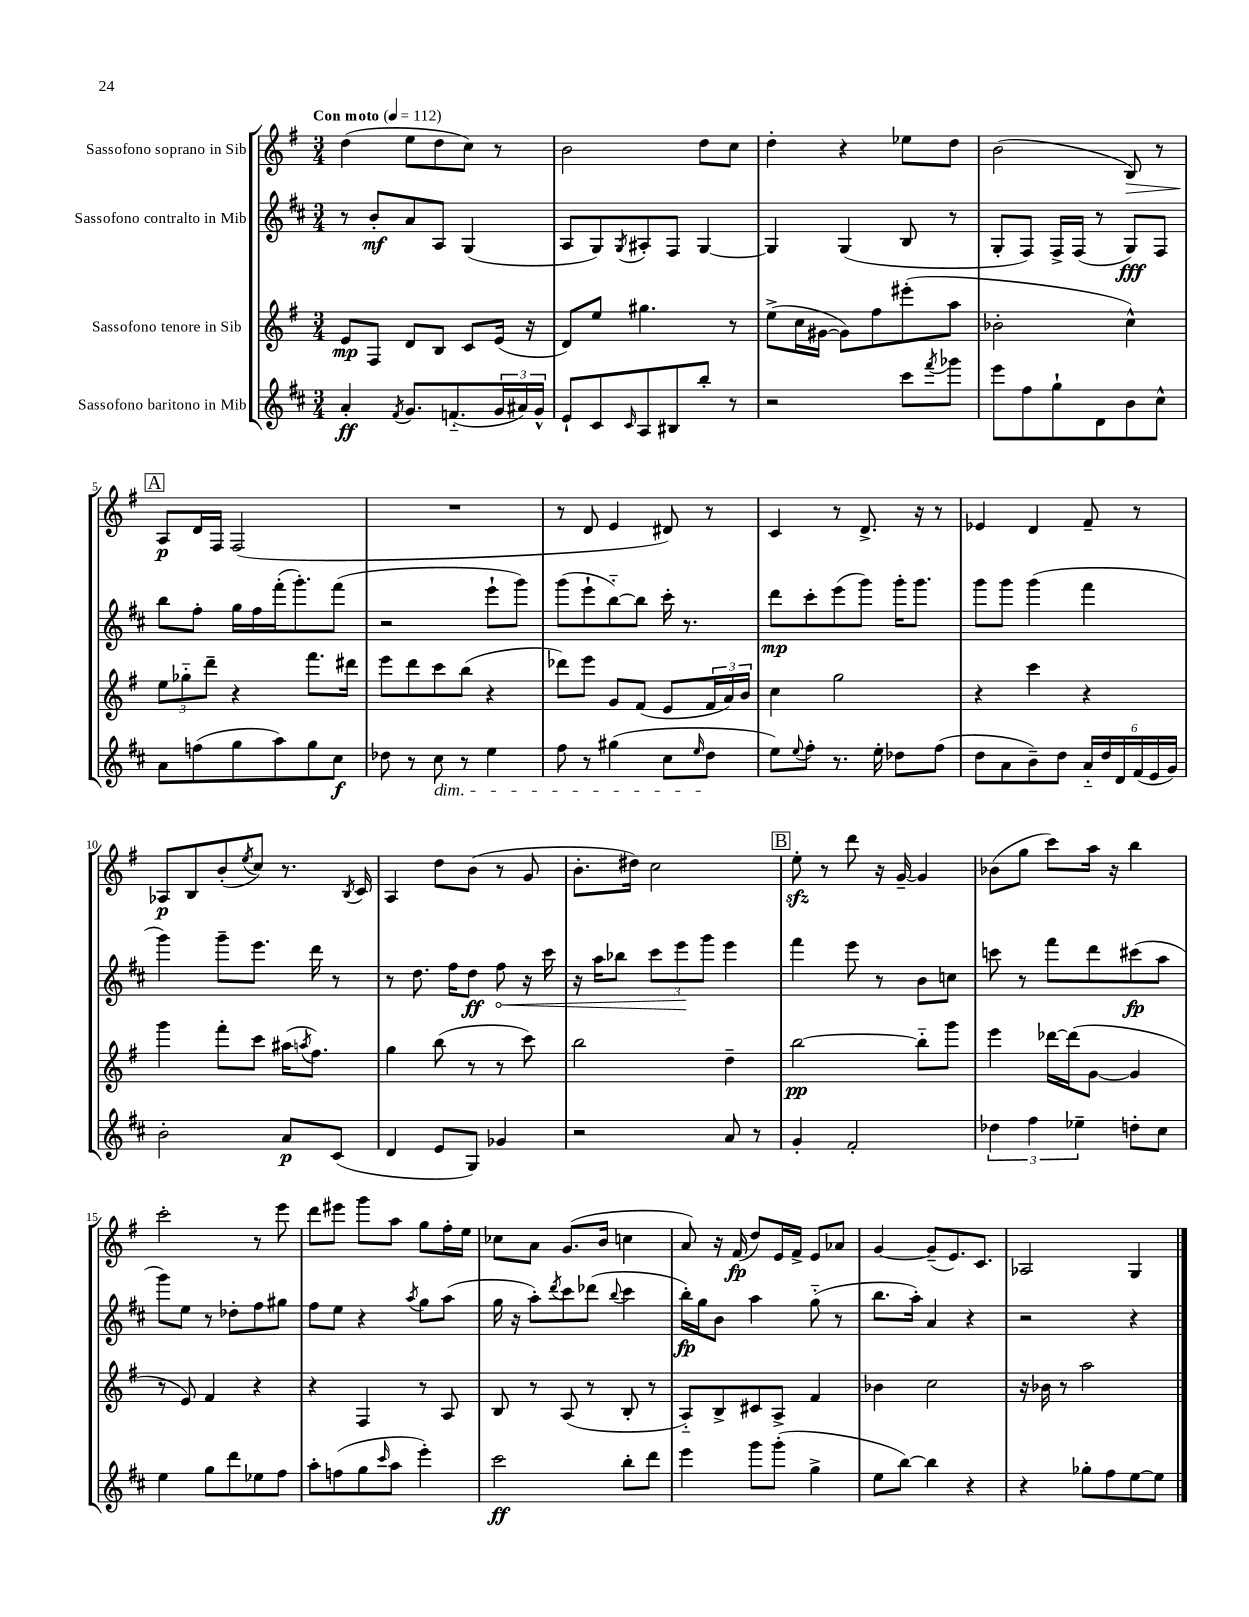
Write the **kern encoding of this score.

**kern	**dynam	**kern	**dynam	**kern	**dynam	**kern	**dynam
*part4	*part4	*part3	*part3	*part2	*part2	*part1	*part1
*staff4	*staff4	*staff3	*staff3	*staff2	*staff2	*staff1	*staff1
*I"Sassofono baritono in Mib	*	*I"Sassofono tenore in Sib	*	*I"Sassofono contralto in Mib	*	*I"Sassofono soprano in Sib	*
*clefG2	*	*clefG2	*	*clefG2	*	*clefG2	*
*k[f#c#]	*	*k[f#]	*	*k[f#c#]	*	*k[f#]	*
*M3/4	*	*M3/4	*	*M3/4	*	*M3/4	*
*MM112	*	*MM112	*	*MM112	*	*MM112	*
=1	=1	=1	=1	=1	=1	=1	=1
!	!	!	!	!	!	!LO:TX:a:B:t=Con moto	!
4a'/	ff	8e/L	mp	8r	.	(4dd\	.
.	.	8F#/J	.	8b'/L	mf	.	.
8qf#/	.	.	.	.	.	.	.
8.g/L	.	8d/L	.	8a/	.	8ee\L	.
.	.	8B/J	.	8A/J	.	8dd\	.
(8.fn/	.	.	.	.	.	.	.
.	.	8c/L	.	(4G/	.	8cc\J)	.
24g/L	.	(16e/Jk	.	.	.	8r	.
24a#X/)	.	.	.	.	.	.	.
.	.	16r	.	.	.	.	.
24g^^/JJ	.	.	.	.	.	.	.
=2	=2	=2	=2	=2	=2	=2	=2
8e`/L	.	8d/L)	.	8A/L	.	2b\	.
8c#/	.	8ee/J	.	8G/)	.	.	.
16qqc#/	.	.	.	8qG/	.	.	.
8A/	.	4.gg#X\	.	8A#X'/	.	.	.
8B#X/	.	.	.	8F#/J	.	.	.
8bb'/J	.	.	.	[4G/	.	8dd\L	.
8r	.	8r	.	.	.	8cc\J	.
=3	=3	=3	=3	=3	=3	=3	=3
2r	.	(8ee^\L	.	4G/]	.	4dd'\	.
.	.	16cc\L	.	.	.	.	.
.	.	[16g#X\JJ	.	.	.	.	.
.	.	8g#\L])	.	(4G/	.	4r	.
.	.	8ff#\	.	.	.	.	.
8ccc#\L	.	(8eee#X'\	.	8B/	.	8ee-X\L	.
8qfff#/	.	.	.	.	.	.	.
8ggg-X\J	.	8aa\J	.	8r	.	8dd\J	.
=4	=4	=4	=4	=4	=4	=4	=4
8eee\L	.	2b-X'\	.	8G'/L	.	(2b\	.
8ff#\	.	.	.	8F#/J)	.	.	.
8gg`\	.	.	.	16F#^/LL	.	.	.
.	.	.	.	(16F#/JJ	.	.	.
8d\	.	.	.	8r	.	.	.
!	!	!	!	!	!	!	!LO:HP:b
8b\	.	4cc^^\)	.	8G/L)	fff	8B/)	>
8cc#^^\J	.	.	.	8F#/J	.	8r	.
!!LO:LB:g=z
!!LO:REH:place=s1:t=A
=5	=5	=5	=5	=5	=5	=5	=5
8a\L	.	12ee\L	.	8bb\L	.	8A/L	p
.	.	12gg-X\	.	.	.	.	.
(8ffn\	.	.	.	8ff#'\J	.	16d/L	]
.	.	12ddd~\J	.	.	.	.	.
.	.	.	.	.	.	16F#/JJ	.
8gg\	.	4r	.	16gg\LL	.	(2F#/	.
.	.	.	.	16ff#\	.	.	.
8aa\)	.	.	.	(16fff#'\J	.	.	.
.	.	.	.	8.ggg'\)	.	.	.
8gg\	.	8.fff#\L	.	.	.	.	.
8cc#\J	f	.	.	(8fff#\J	.	.	.
.	.	16ddd#X\Jk	.	.	.	.	.
=6	=6	=6	=6	=6	=6	=6	=6
8dd-X\	.	8eee\L	.	2r	.	2.r	.
8r	.	8ddd\	.	.	.	.	.
!LO:TX:b:i:t=dim.	!	!	!	!	!	!	!
8cc#\	.	8ccc\	.	.	.	.	.
8r	.	(8bb\J	.	.	.	.	.
4ee\	.	4r	.	8eee`\L	.	.	.
.	.	.	.	8ggg\J)	.	.	.
=7	=7	=7	=7	=7	=7	=7	=7
8ff#\	.	8ddd-X\L)	.	(8ggg\L	.	8r	.
8r	.	8eee\J	.	8eee`\	.	8d/	.
(4gg#X\	.	8g/L	.	[8bb\)	.	4e/	.
.	.	(8f#/J	.	8bb\J]	.	.	.
8cc#\L	.	8e/L	.	16ccc#'\	.	8d#X/)	.
.	.	.	.	8.r	.	.	.
16qqee/	.	.	.	.	.	.	.
8dd\J	.	24f#/L	.	.	.	8r	.
.	.	24a/)	.	.	.	.	.
.	.	24b/JJ	.	.	.	.	.
=8	=8	=8	=8	=8	=8	=8	=8
8ee\L)	.	4cc\	.	8ddd\L	mp	4c/	.
8qqee/	.	.	.	.	.	.	.
8ff#'\J	.	.	.	8ccc#'\	.	.	.
8.r	.	2gg\	.	(8eee\	.	8r	.
.	.	.	.	8ggg\J)	.	8.d^/	.
16ee'\	.	.	.	.	.	.	.
8dd-X\L	.	.	.	16ggg'\KL	.	.	.
.	.	.	.	8.ggg\J	.	16r	.
(8ff#\J	.	.	.	.	.	8r	.
=9	=9	=9	=9	=9	=9	=9	=9
8dd\L	.	4r	.	8ggg\L	.	4e-X/	.
8a\	.	.	.	8ggg\J	.	.	.
8b~\)	.	4ccc\	.	(4ggg\	.	4d/	.
8dd\J	.	.	.	.	.	.	.
24a/LL	.	4r	.	4fff#\	.	8f#~/	.
24dd/	.	.	.	.	.	.	.
24d/	.	.	.	.	.	.	.
(24f#/	.	.	.	.	.	8r	.
24e/	.	.	.	.	.	.	.
24g/JJ)	.	.	.	.	.	.	.
!!LO:LB:g=z
=10	=10	=10	=10	=10	=10	=10	=10
2b'\	.	4ggg\	.	4ggg\)	.	8A-X/L	p
.	.	.	.	.	.	8B/	.
.	.	8fff#'\L	.	8ggg~\L	.	(8b'/	.
.	.	.	.	.	.	8qee/	.
.	.	8ccc\J	.	8.eee\J	.	8cc/J)	.
8a/L	p	(16aa#X\KL	.	.	.	8.r	.
.	.	8qaan/	.	.	.	.	.
.	.	8.ff#\J)	.	16ddd\	.	.	.
(8c#/J	.	.	.	8r	.	.	.
.	.	.	.	.	.	8qB/	.
.	.	.	.	.	.	16c/	.
=11	=11	=11	=11	=11	=11	=11	=11
4d/	.	4gg\	.	8r	.	4A/	.
.	.	.	.	8.dd\	.	.	.
8e/L	.	(8bb\	.	.	.	8dd\L	.
.	.	.	.	16ff#\KL	.	.	.
8G/J)	.	8r	.	8dd\J	ff	(8b\J	.
!	!	!	!	!	!LO:HP:b	!	!
4g-X/	.	8r	.	8ff#\	<	8r	.
.	.	8ccc\)	.	16r	.	8g/	.
.	.	.	.	16ccc#\	.	.	.
=12	=12	=12	=12	=12	=12	=12	=12
2r	.	2bb\	.	16r	.	8.b'\L	.
.	.	.	.	16aa\KL	.	.	.
.	.	.	.	8bb-X\J	.	.	.
.	.	.	.	.	.	16dd#X\Jk)	.
.	.	.	.	12ccc#\L	.	2cc\	.
.	.	.	.	12eee\	.	.	.
.	.	.	.	12ggg\J	[	.	.
8a/	.	4dd~\	.	4eee\	.	.	.
8r	.	.	.	.	.	.	.
!!LO:REH:place=s1:t=B
=13	=13	=13	=13	=13	=13	=13	=13
4g'/	.	[2bb\	pp	4fff#\	.	8eezz'\	.
.	.	.	.	.	.	8r	.
2f#'/	.	.	.	8eee\	.	8ddd\	.
.	.	.	.	8r	.	16r	.
.	.	.	.	.	.	[16g~/	.
.	.	8bb\L]	.	8b\L	.	4g/]	.
.	.	8ggg\J	.	8ccn\J	.	.	.
=14	=14	=14	=14	=14	=14	=14	=14
6dd-X\	.	4eee\	.	8cccn\	.	(8b-X\L	.
.	.	.	.	8r	.	8gg\J	.
6ff#\	.	.	.	.	.	.	.
.	.	[16ddd-X\LL	.	8fff#\L	.	8ccc\L)	.
.	.	(16ddd-\J]	.	.	.	.	.
6ee-X~\	.	.	.	.	.	.	.
.	.	[8g\J	.	8ddd\	.	16aa\Jk	.
.	.	.	.	.	.	16r	.
8ddn'\L	.	4g/]	.	(8ccc#X\	fp	4bb\	.
8cc#\J	.	.	.	8aa\J	.	.	.
!!LO:LB:g=z
=15	=15	=15	=15	=15	=15	=15	=15
4ee\	.	8r	.	8ggg\L)	.	2ccc'\	.
.	.	8e/)	.	8ee\J	.	.	.
8gg\L	.	4f#/	.	8r	.	.	.
8ddd\	.	.	.	8dd-X'\L	.	.	.
8ee-X\	.	4r	.	8ff#\	.	8r	.
8ff#\J	.	.	.	8gg#X\J	.	8eee\	.
=16	=16	=16	=16	=16	=16	=16	=16
8aa'\L	.	4r	.	8ff#\L	.	8ddd\L	.
(8ffn\	.	.	.	8ee\J	.	8eee#X\J	.
8gg\	.	4F#/	.	4r	.	8ggg\L	.
16qqccc#/	.	.	.	.	.	.	.
8aa\J	.	.	.	.	.	8aa\J	.
.	.	.	.	8qaa/	.	.	.
4eee'\)	.	8r	.	8gg\L	.	8gg\L	.
.	.	8A/	.	(8aa\J	.	16ff#'\L	.
.	.	.	.	.	.	16ee\JJ	.
=17	=17	=17	=17	=17	=17	=17	=17
2ccc#\	ff	8B/	.	16gg\	.	8cc-X\L	.
.	.	.	.	16r	.	.	.
.	.	8r	.	8aa'\L)	.	8a\J	.
.	.	.	.	8qddd/	.	.	.
.	.	(8A/	.	8ccc#\	.	(8.g/L	.
.	.	8r	.	(8ddd-X\J	.	.	.
.	.	.	.	.	.	16b/Jk	.
.	.	.	.	8qqbb/	.	.	.
8bb'\L	.	8B'/	.	4ccc#\	.	4ccn\	.
8ddd\J	.	8r	.	.	.	.	.
=18	=18	=18	=18	=18	=18	=18	=18
4eee\	.	8A/L)	.	16bb'\LL)	fp	8a/)	.
.	.	.	.	16gg\J	.	.	.
.	.	8B^/	.	8b\J	.	16r	.
.	.	.	.	.	.	(16f#/	fp
8ggg\L	.	8c#X/	.	4aa\	.	8dd/L)	.
(8ggg'\J	.	8A^/J	.	.	.	16e/L	.
.	.	.	.	.	.	16f#^/JJ	.
4gg^\	.	4f#/	.	(8gg\	.	8e/L	.
.	.	.	.	8r	.	8a-X/J	.
=19	=19	=19	=19	=19	=19	=19	=19
8ee\L	.	4b-X\	.	8.bb\L	.	[4g/	.
[8bb\J)	.	.	.	.	.	.	.
.	.	.	.	16aa'\Jk)	.	.	.
4bb\]	.	2cc\	.	4a/	.	(8g~/L]	.
.	.	.	.	.	.	8.e/)	.
4r	.	.	.	4r	.	.	.
.	.	.	.	.	.	8.c/J	.
=20	=20	=20	=20	=20	=20	=20	=20
4r	.	16r	.	2r	.	2A-X/	.
.	.	16b-X\	.	.	.	.	.
.	.	8r	.	.	.	.	.
8gg-X'\L	.	2aa\	.	.	.	.	.
8ff#\	.	.	.	.	.	.	.
[8ee\	.	.	.	4r	.	4G/	.
8ee\J]	.	.	.	.	.	.	.
==	==	==	==	==	==	==	==
*-	*-	*-	*-	*-	*-	*-	*-
